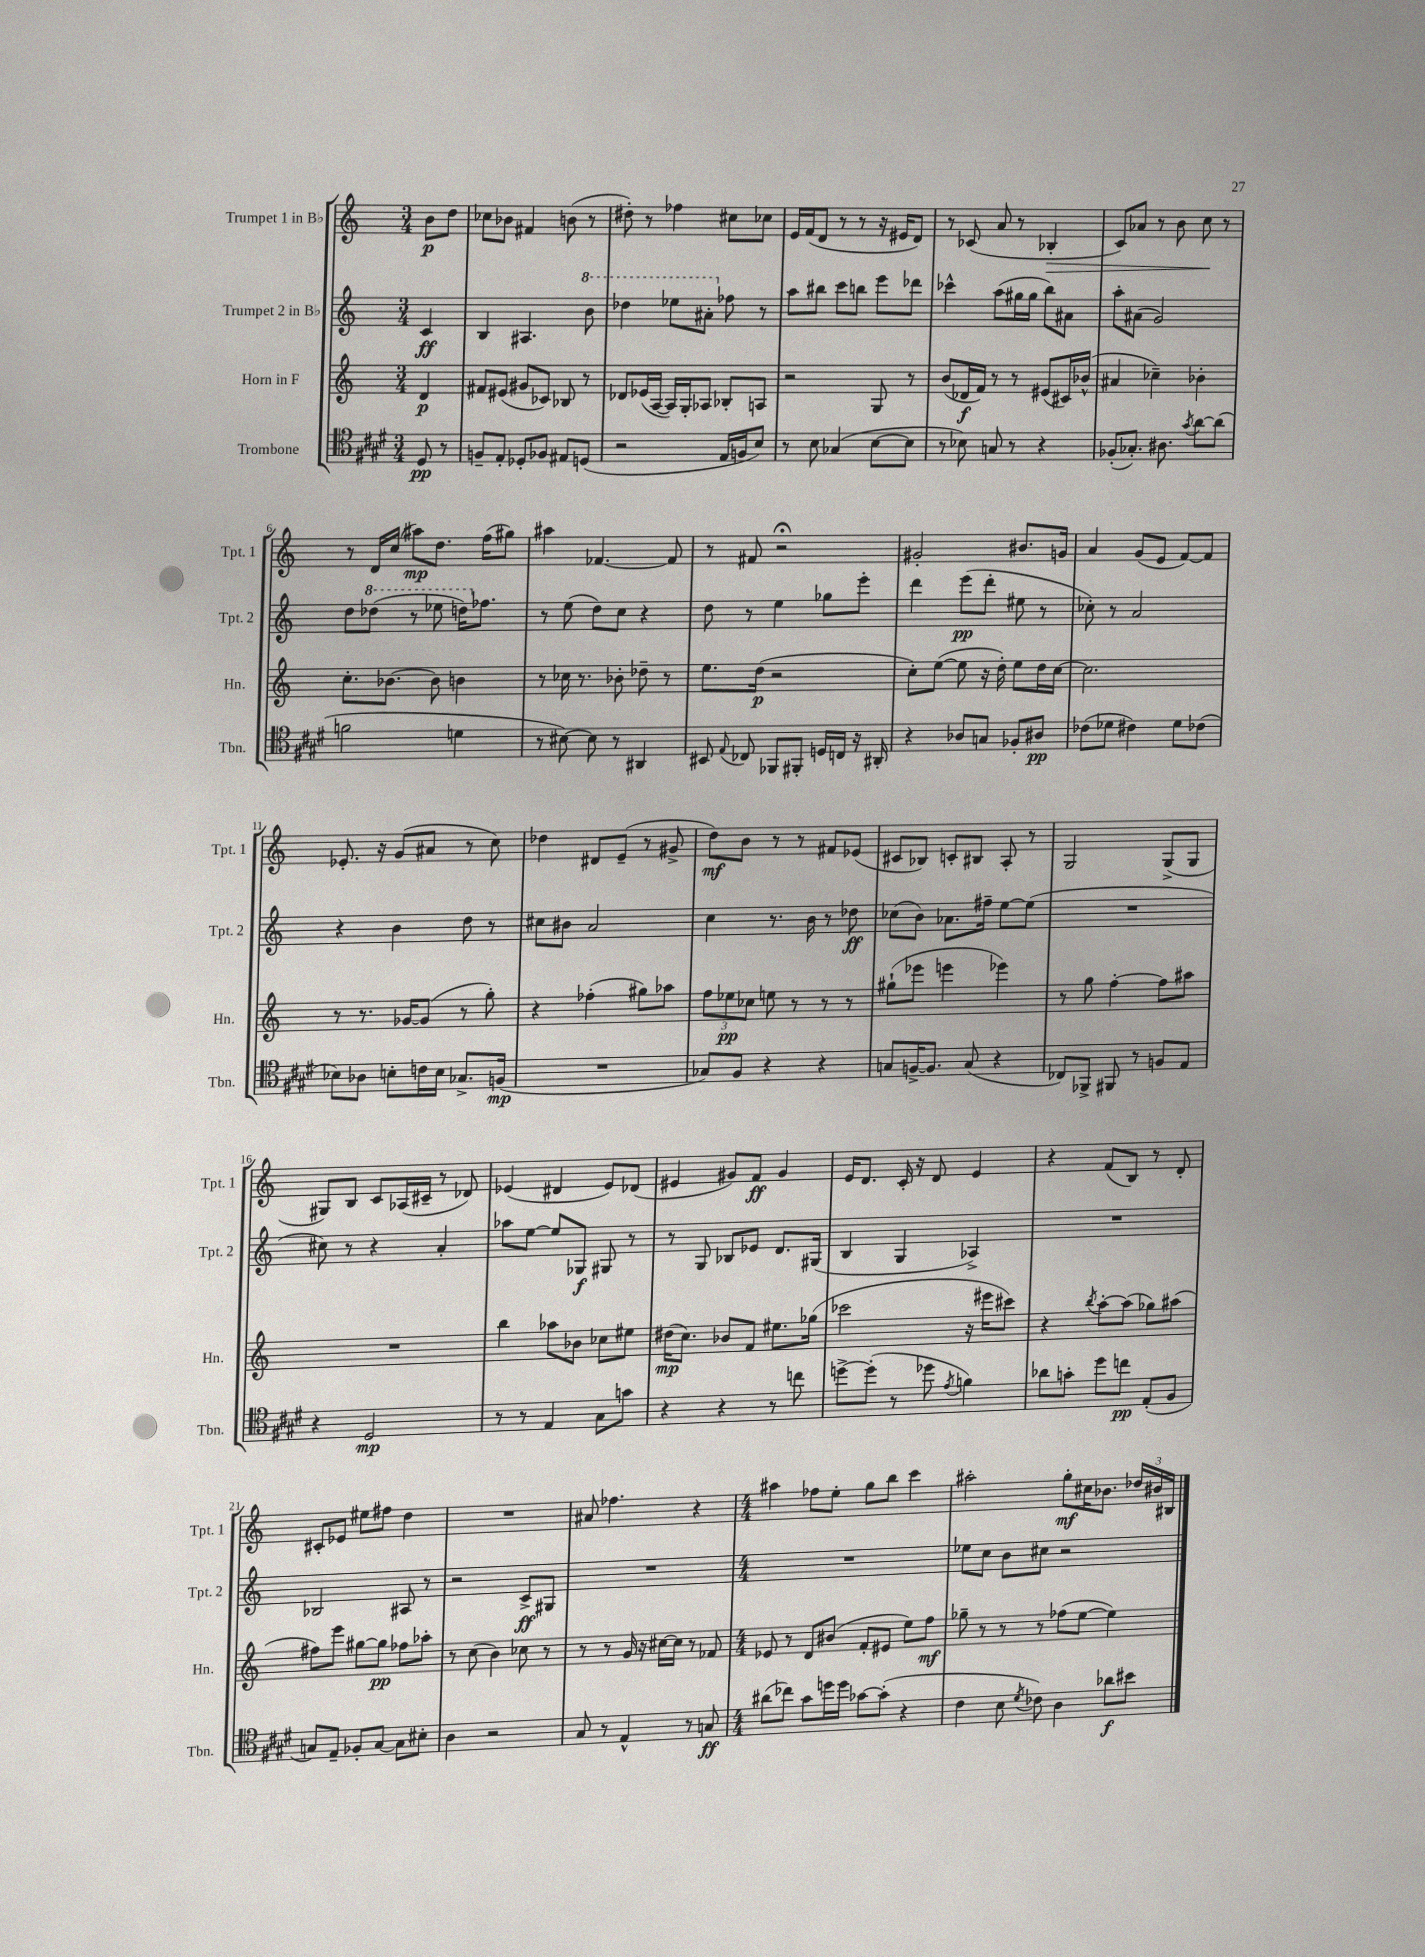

**kern	**dynam	**kern	**dynam	**kern	**dynam	**kern	**dynam
*part4	*part4	*part3	*part3	*part2	*part2	*part1	*part1
*staff4	*staff4	*staff3	*staff3	*staff2	*staff2	*staff1	*staff1
*I"Trombone	*	*I"Horn in F	*	*I"Trumpet 2 in B♭	*	*I"Trumpet 1 in B♭	*
*I'Tbn.	*	*I'Hn.	*	*I'Tpt. 2	*	*I'Tpt. 1	*
*clefC4	*	*clefG2	*	*clefG2	*	*clefG2	*
*k[f#c#g#d#]	*	*k[]	*	*k[]	*	*k[]	*
*M3/4	*	*M3/4	*	*M3/4	*	*M3/4	*
=	=	=	=	=	=	=	=
8D#/	pp	4d/	p	4c/	ff	8b\L	p
8r	.	.	.	.	.	8dd\J	.
=1	=1	=1	=1	=1	=1	=1	=1
8Fn~/L	.	8f#X/L	.	4B/	.	8cc-X\L	.
8E'/J	.	(8e#X/J	.	.	.	8b-X\J	.
8D-X'/L	.	8g#X/L	.	4.A#X/	.	4f#X/	.
8F-X/J	.	8c-X/J)	.	.	.	.	.
8E#X/L	.	8B-X/	.	.	.	(8bn\	.
*	*	*	*	*8va	*	*	*
(8Dn/J	.	8r	.	8bb\	.	8r	.
=2	=2	=2	=2	=2	=2	=2	=2
2r	.	8d-X/L	.	4ddd-X\	.	8dd#X'\)	.
.	.	(16e-X/L	.	.	.	8r	.
.	.	[16A/JJ	.	.	.	.	.
.	.	16A/LL])	.	8eee-X\L	.	4ff-X\	.
.	.	16G'/J	.	.	.	.	.
.	.	8A-X/J	.	8aa#X'\J	.	.	.
*	*	*	*	*X8va	*	*	*
16E/LL	.	8B-X'/L	.	8ff-X\	.	8cc#X\L	.
16Fn/J	.	.	.	.	.	.	.
8B/J)	.	8An/J	.	8r	.	8cc-X\J	.
=3	=3	=3	=3	=3	=3	=3	=3
8r	.	2r	.	8aa\L	.	16e/LL	.
.	.	.	.	.	.	(16f/J	.
8B\	.	.	.	8bb#X\J	.	8d/J	.
(4G-X/	.	.	.	8ccc\L	.	8r	.
.	.	.	.	8bbn\J	.	8r	.
[8B\L	.	8G/	.	8eee\L	.	16r	.
.	.	.	.	.	.	16e#X/KL	.
8B\J]	.	8r	.	8ddd-X\J	.	8d/J)	.
=4	=4	=4	=4	=4	=4	=4	=4
8r	.	(8b/L	.	4ccc-X^^\	.	8r	.
8B-X\)	.	16d-X/L	f	.	.	(8c-X/	.
.	.	16f/JJ)	.	.	.	.	.
8Gn/	.	8r	.	(8aa\L	.	8a/	.
8r	.	8r	.	16gg#X\L	.	8r	.
.	.	.	.	16gg#\JJ	.	.	.
!	!	!	!	!	!	!	!LO:HP:b
4r	.	(8e#X/L	.	8bb\L)	.	4B-X'/	>
.	.	16c#X/L)	.	8a#X\J	.	.	.
.	.	(16b-X^^/JJ	.	.	.	.	.
=5	=5	=5	=5	=5	=5	=5	=5
(8F-X'/L	.	4a#X/	.	8aa'\L	.	8c/L)	.
8.G-X'/J)	.	.	.	(8a#X\J	.	8a-X/J	.
.	.	4cc-X~\)	.	2g/)	.	8r	.
8.A#X\	.	.	.	.	.	.	.
.	.	.	.	.	.	8b\	.
8qg#/	.	.	.	.	.	.	.
[8a\L	.	4b-X'\	.	.	.	8cc\	.
(8a\J]	.	.	.	.	.	8r	]
!!LO:LB:g=z
=6	=6	=6	=6	=6	=6	=6	=6
2fn\	.	8.cc'\L	.	8dd\L	.	8r	.
*	*	*	*	*8va	*	*	*
.	.	.	.	(8ddd-X\J	.	16d/LL	.
.	.	[8.b-X\J	.	.	.	(16cc/JJ	.
.	.	.	.	8r	.	8aa#X\L)	mp
.	.	8b-\]	.	8eee-X\	.	8.dd\J	.
4dn\	.	4bn\	.	16dddn\KL)	.	.	.
*	*	*	*	*X8va	*	*	*
.	.	.	.	8.ff-X\J	.	(16ff\KL	.
.	.	.	.	.	.	8gg#X\J)	.
=7	=7	=7	=7	=7	=7	=7	=7
8r	.	8r	.	8r	.	4aa#X\	.
[8B#X\)	.	16cc-X\	.	(8ee\	.	.	.
.	.	8.r	.	.	.	.	.
8B#\]	.	.	.	8dd\L)	.	[4.f-X/	.
8r	.	8b-X'\	.	8cc\J	.	.	.
4AA#X/	.	8dd-X~\	.	4r	.	.	.
.	.	8r	.	.	.	8f-/]	.
=8	=8	=8	=8	=8	=8	=8	=8
8BB#X/	.	8.ee\L	.	8dd\	.	8r	.
8qqE/	.	.	.	.	.	.	.
8C-X/	.	.	.	8r	.	8f#X/	.
.	.	(16dd\Jk	p	.	.	.	.
8FF-X/L	.	2r	.	4ee\	.	2r;<	.
8FF#X'/J	.	.	.	.	.	.	.
16Dn/LL	.	.	.	8gg-X\L	.	.	.
16Cn/JJ	.	.	.	.	.	.	.
16r	.	.	.	8eee'\J	.	.	.
16AA#X'/	.	.	.	.	.	.	.
=9	=9	=9	=9	=9	=9	=9	=9
4r	.	8cc'\L)	.	4ddd\	.	2g#X'/	.
.	.	([8ee\J	.	.	.	.	.
8A-X/L	.	8ee\]	.	(8eee\L	pp	.	.
8Gn/J	.	16r	.	8ddd'\J	.	.	.
.	.	16dd'\)	.	.	.	.	.
8F-X'/L	.	8ee\L	.	8ee#X\	.	8.b#X/L	.
8A#X/J	pp	16dd\L	.	8r	.	.	.
.	.	[16cc\JJ	.	.	.	16gn/Jk	.
=10	=10	=10	=10	=10	=10	=10	=10
(8c-X\L	.	2.cc\]	.	8cc-X'\)	.	4a/	.
8d-X\J	.	.	.	8r	.	.	.
4c#X\)	.	.	.	2a/	.	(8g/L	.
.	.	.	.	.	.	8e/J	.
8d-\L	.	.	.	.	.	[8f/L)	.
(8c-X\J	.	.	.	.	.	8f/J]	.
!!LO:LB:g=z
=11	=11	=11	=11	=11	=11	=11	=11
8B-X\L)	.	8r	.	4r	.	8.e-X'/	.
8A-X\J	.	8.r	.	.	.	.	.
.	.	.	.	.	.	16r	.
8Bn'\L	.	.	.	4b\	.	(8g/L	.
.	.	[16g-X/KL	.	.	.	.	.
16cn\L	.	(8g-/J]	.	.	.	8a#X/J	.
16B\JJ	.	.	.	.	.	.	.
8.G-X^/L	.	8r	.	8dd\	.	8r	.
.	.	8gg'\)	.	8r	.	8cc\)	.
(16Fn/Jk	mp	.	.	.	.	.	.
=12	=12	=12	=12	=12	=12	=12	=12
2.r	.	4r	.	8cc#X\L	.	4dd-X\	.
.	.	.	.	8b#X\J	.	.	.
.	.	(4ff-X'\	.	2a/	.	8d#X/L	.
.	.	.	.	.	.	(8e~/J	.
.	.	8gg#X\L)	.	.	.	8r	.
.	.	8aa-X\J	.	.	.	8g#X^/	.
=13	=13	=13	=13	=13	=13	=13	=13
8G-X/L)	.	12ff\L	.	4cc\	.	8dd\L)	mf
.	.	12ee-X\	pp	.	.	.	.
8F#/J	.	.	.	.	.	8b\J	.
.	.	12cc-X\J	.	.	.	.	.
4r	.	8een\	.	8.r	.	8r	.
.	.	8r	.	.	.	8r	.
.	.	.	.	16b\	.	.	.
4r	.	8r	.	8r	.	8f#X/L	.
.	.	8r	.	8dd-X\	ff	(8e-X/J	.
=14	=14	=14	=14	=14	=14	=14	=14
8Gn/L	.	(8gg#X`\L	.	(8cc-X\L	.	8c#X/L	.
[16Fn^/K	.	8eee-X\J	.	8b\J)	.	8B-X/J)	.
8.F/J]	.	.	.	.	.	.	.
.	.	4eeen\	.	8.a-X\L	.	8cn'/L	.
(8G/	.	.	.	.	.	8B#X/J	.
.	.	.	.	16ff#X~\Jk	.	.	.
4r	.	4eee-X\)	.	[8ee\L	.	8A'/	.
.	.	.	.	(8ee\J]	.	8r	.
=15	=15	=15	=15	=15	=15	=15	=15
8C-X/L)	.	8r	.	2.r	.	2G/	.
8FF-X^/J	.	8gg\	.	.	.	.	.
8FF#X/	.	[4ff'\	.	.	.	.	.
8r	.	.	.	.	.	.	.
8Fn/L	.	8ff\L]	.	.	.	(8G^/L	.
8E/J	.	8aa#X\J	.	.	.	8G/J	.
!!LO:LB:g=z
=16	=16	=16	=16	=16	=16	=16	=16
4r	.	2.r	.	8cc#X\)	.	8G#X/L)	.
.	.	.	.	8r	.	8B/J	.
2D#/	mp	.	.	4r	.	8c/L	.
.	.	.	.	.	.	(16A-X/L	.
.	.	.	.	.	.	16c#X~/JJ	.
.	.	.	.	4a'/	.	8r	.
.	.	.	.	.	.	8d-X/)	.
=17	=17	=17	=17	=17	=17	=17	=17
8r	.	4bb\	.	8aa-X\L	.	(4e-X/	.
8r	.	.	.	[8ee\J	.	.	.
4E/	.	8aa-X\L	.	8ee/L]	.	4d#X/	.
.	.	8b-X\J	.	8G-X/J	f	.	.
8G#\L	.	8cc-X\L	.	8G#X/	.	8e-/L)	.
8gn\J	.	8ee#X\J	.	8r	.	(8d-X/J	.
=18	=18	=18	=18	=18	=18	=18	=18
4r	.	(16dd#X\KL	mp	8r	.	4e#X/	.
.	.	8.cc\J)	.	.	.	.	.
.	.	.	.	8G/	.	.	.
4r	.	8b-X/L	.	8B-X/L	.	8g#X/L)	.
.	.	8f/J	.	8e-X/J	.	8f/J	ff
8r	.	8.ee#X\L	.	8.d/L	.	4g#/	.
8ccn\	.	.	.	.	.	.	.
.	.	(16gg-X\Jk	.	(16G#X/Jk	.	.	.
=19	=19	=19	=19	=19	=19	=19	=19
[8ddn^\L	.	2ccc-X\	.	4B/	.	16e/KL	.
.	.	.	.	.	.	8.d/J	.
(8dd'\J]	.	.	.	.	.	.	.
8r	.	.	.	4G/	.	16c'/	.
.	.	.	.	.	.	16r	.
8dd-X\	.	.	.	.	.	8d/	.
8qe/	.	.	.	.	.	.	.
4fn\)	.	16r	.	4A-X^/)	.	4e/	.
.	.	16eee#X\KL	.	.	.	.	.
.	.	8ccc#X\J)	.	.	.	.	.
=20	=20	=20	=20	=20	=20	=20	=20
8a-X\L	.	4r	.	2.r	.	4r	.
8gn'\J	.	.	.	.	.	.	.
.	.	8qbb/	.	.	.	.	.
8dd#\L	.	[8aa'\L	.	.	.	(8f/L	.
8ccn\J	pp	(8aa\J]	.	.	.	8B/J)	.
(8E'/L	.	8gg-X\L)	.	.	.	8r	.
8F#/J	.	(8aa#X\J	.	.	.	8d'/	.
!!LO:LB:g=z
=21	=21	=21	=21	=21	=21	=21	=21
8Gn/L)	.	8ff#X\L)	.	2B-X/	.	8c#X'/L	.
8E~/J	.	8eee\J	.	.	.	8e-X/J	.
8F-X'/L	.	[8gg#X\L	.	.	.	8ee#X\L	.
[8G/J	.	8gg#\J]	pp	.	.	8ff#X\J	.
8G\L]	.	8ff-X\L	.	8A#X/	.	4dd\	.
8B#X'\J	.	8aa-X'\J	.	8r	.	.	.
=22	=22	=22	=22	=22	=22	=22	=22
4A\	.	8r	.	2r	.	2.r	.
.	.	(8cc\	.	.	.	.	.
2r	.	4b\)	.	.	.	.	.
.	.	8cc-X\	.	8c^/L	ff	.	.
.	.	8r	.	8G#X/J	.	.	.
=23	=23	=23	=23	=23	=23	=23	=23
8G#/	.	8r	.	2.r	.	8a#X/	.
8r	.	8r	.	.	.	4.ff-X\	.
4E^^/	.	16g/	.	.	.	.	.
.	.	16r	.	.	.	.	.
.	.	[16cc#X\LL	.	.	.	.	.
.	.	16cc#\JJ]	.	.	.	.	.
8r	.	8r	.	.	.	4r	.
8Gn/	ff	8f-X/	.	.	.	.	.
=24	=24	=24	=24	=24	=24	=24	=24
*M4/4	*	*M4/4	*	*M4/4	*	*M4/4	*
(8a#X\L	.	8e-X/	.	1r	.	4aa#X\	.
8cc-X\J)	.	8r	.	.	.	.	.
8g#\L	.	8d/L	.	.	.	8ff-X\L	.
16ddn\L	.	(8b#X/J	.	.	.	8ee'\J	.
16dd\JJ	.	.	.	.	.	.	.
[8g-X\L	.	8f'/L	.	.	.	8gg\L	.
(8g-'\J]	.	8e#X/J	.	.	.	8bb\J	.
4r	.	8ee\L)	.	.	.	4ccc\	.
.	.	8ff\J	mf	.	.	.	.
=25	=25	=25	=25	=25	=25	=25	=25
4c#\	.	8gg-X~\	.	8ee-X\L	.	2aa#X'\	.
.	.	8r	.	8cc\J	.	.	.
8B\	.	8r	.	8b\L	.	.	.
8qd#/	.	.	.	.	.	.	.
8c-X\)	.	8r	.	8cc#X\J	.	.	.
4A\	.	(8ff-X\L	.	2r	.	8gg'\L	mf
.	.	[8ee\J	.	.	.	16cc#X\K	.
.	.	.	.	.	.	8.b-X\J	.
8a-X\L	f	4ee\])	.	.	.	.	.
8b#X\J	.	.	.	.	.	24dd-X/LL	.
.	.	.	.	.	.	24b#X/	.
.	.	.	.	.	.	24B#X/JJ	.
==	==	==	==	==	==	==	==
*-	*-	*-	*-	*-	*-	*-	*-
